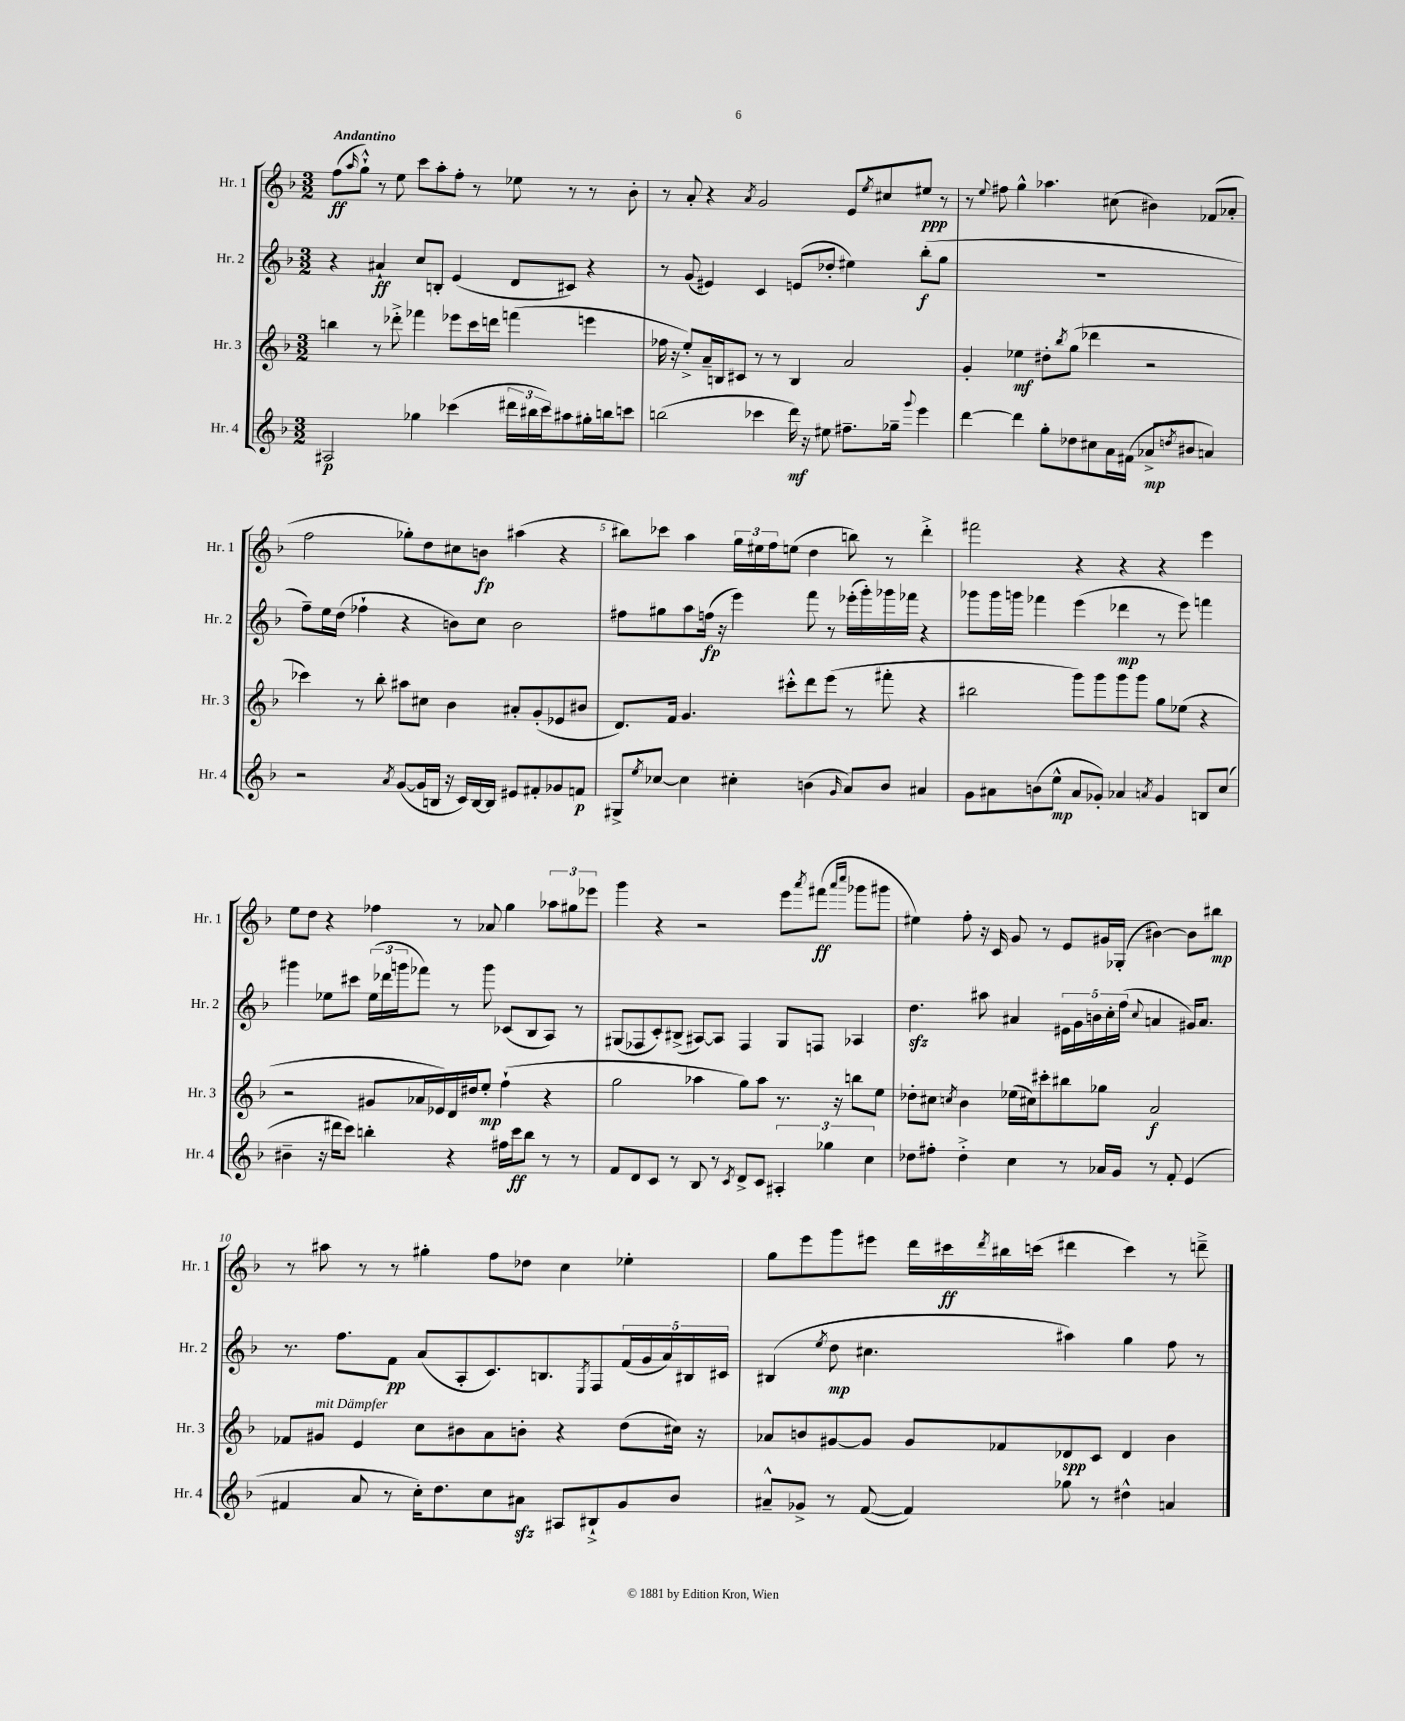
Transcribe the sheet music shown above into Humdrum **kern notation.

**kern	**kern	**kern	**kern
*staff4	*staff3	*staff2	*staff1
*clefG2	*clefG2	*clefG2	*clefG2
*k[b-]	*k[b-]	*k[b-]	*k[b-]
*M3/2	*M3/2	*M3/2	*M3/2
2A#/	4bb\	4r	(8ff\L
.	.	.	16qqaa/
.	.	.	8gg`^^\J)
.	8r	4a#`/	8r
.	8ddd-'^\	.	8ee\
4gg-\	4fff-\	8cc/L	8ccc\L
.	.	8B'/J	8aa'\
(4ccc-\	8eee-\L	(4e/	8ff'\J
.	16ccc\L	.	8r
.	16ddd\JJ	.	.
24ddd#\LL	(4fff\	8d/L	8ee-\
24bb#\	.	.	.
24ccc-\J)	.	.	.
8aa#\	.	8c#/J)	8r
16gg#'\L	4eee\	4r	8r
16bb\J	.	.	.
8ccc\J	.	.	8b-'\
=	=	=	=
(2bb\	16ff-\	8r	8r
.	16r	.	.
.	8ee'^/L)	(8g/	8a'/
.	16a~/L	4e#/)	4r
.	16B/J	.	.
.	8c#/J	.	.
.	.	.	8qa/
4ccc-\	8r	4c/	2g/
.	8r	.	.
16ddd\)	4B/	(8e/L	.
16r	.	.	.
8ee#\	.	8dd-'/J	.
8.ff#~\L	2a/	4ee#\)	8e/L
.	.	.	8qee/
.	.	.	8cc#/
16gg-~\Jk	.	.	.
8qqggg/	.	.	.
4eee\	.	(8bb-'\L	8ee#/J
.	.	8gg\J	8r
=	=	=	=
[4ddd\	4g'/	1.r	8r
.	.	.	8qqee/
.	.	.	8ff#\
4ddd\]	4ee-\	.	4gg^^\
8gg'\L	8dd#'\L	.	4.aa-\
.	8qbb-/	.	.
8dd-\	(8gg\J	.	.
8cc#\	4ddd-\	.	.
16a\L	.	.	(8cc#\
(16f#\JJ	.	.	.
8a-^/L	2r	.	4b#\)
8qdd/	.	.	.
8b#/J	.	.	.
4a/)	.	.	(8f-/L
.	.	.	8a-'/J
=	=	=	=
2r	4ccc-\)	8ff~\L)	2ff\
.	.	16ee\L	.
.	.	(16dd\JJ	.
.	8r	4ff-`\	.
.	8bb-'\	.	.
8qa/	.	.	.
([8g/L	8aa#\L	4r	8gg-'\L)
16g/]L	8cc#\J	.	8dd\
16B/JJ	.	.	.
16r	4b-\	8b\L)	8cc#\
16c/LL)	.	.	.
[16B/	.	8cc\J	8b\J
16B/]JJ	.	.	.
8e#/L	8a#'/L	2b\	(4aa#\
8f#'/	(8g'/	.	.
8g-/	8e-/	.	4r
8f/J	8b#/J	.	.
=	=	=	=
8G#^/L	8.d/L)	8ff#\L	8bb#\L)
8qee/	.	.	.
[8cc-/J	.	8gg#\	8ccc-\J
.	16f/Jk	.	.
4cc-\]	4.g/	8aa\	4aa\
.	.	(16ff\Jk	.
.	.	16r	.
4cc#'\	.	4eee\)	24gg\LL
.	.	.	24ee#\
.	.	.	24ff\J
.	8ccc#'^^\L	.	(8ee\J
(4b\	8ddd\	8fff\	4dd\
.	(8eee\J	8r	.
16qqg/	.	.	.
8a/L)	8r	(16eee-'\LL	8bb\)
.	.	16ggg'\)	.
8b/J	8fff#'\	16ggg-\	8r
.	.	16fff-\JJ	.
4a#/	4r	4r	4ddd'^\
=	=	=	=
8g\L	2bb#\	8ggg-\L	2fff#\
8a#\	.	16ggg-\L	.
.	.	16ggg\JJ	.
(8b\	.	4fff-\	.
8ee^^\J	.	.	.
8a#/L	8ggg\L)	(4eee\	4r
8g-'/J)	8ggg\	.	.
4a-/	8ggg\	4ddd-\	4r
.	8ggg\J	.	.
8qa/	.	.	.
4g-/	8gg\L	8r	4r
.	(8ee-\J	8eee\)	.
8B/L	4r	4fff\	4eee\
(8cc/J	.	.	.
=	=	=	=
4b#~\	2r	4ggg#\	8ee\L
.	.	.	8dd\J
16r	.	8ee-\L	4r
16ddd#\LK	.	.	.
8ccc\J)	.	8ccc#\J	.
4bb'\	8g#/L	(24ee-\LL	4ff-\
.	.	24ddd-\	.
.	.	24ggg\J	.
.	16a-/L	8fff-\J)	.
.	16e-/)	.	.
4r	16d/	8r	8r
.	16dd#/J	.	.
.	8ee'/J	8ggg\	8a-/
16ff#\LL	(4ff`\	(8c-/L	4gg\
16ccc\J	.	.	.
8bb\J	.	8B-/	.
8r	4r	8A/J)	12aa-\L
.	.	.	12gg#\
8r	.	8r	.
.	.	.	12eee-\J
=	=	=	=
8f/L	2gg\	(8G#/L	4ggg\
8d/	.	8F-/	.
8c/J	.	8c'/)	4r
8r	.	(8B#^/J	.
8B-/	4aa-\	[8A#/L)	2r
8r	.	8A#/]J	.
8qc/	.	.	.
8d^/L	8gg\L)	4F-/	.
8c/J	8aa-\J	.	.
6A#'/	8.r	8G#/L	8eee\L
.	.	.	8qaaa/
.	.	8F/J	(8fff#\J
6gg-\	.	.	.
.	16r	.	.
.	.	.	16qqaaa/LL
.	.	.	16qqcccc/JJ
.	8bb\L	4A-/	8ggg-\L
6cc\	.	.	.
.	8ee\J	.	8ggg#\J
=	=	=	=
8dd-\L	8dd-'\L	4.dd\	4ee#\)
8ff#'\J	8cc#\J	.	.
.	8qcc/	.	.
4dd-'^\	4b-\	.	8ff'\
.	.	8aa#\	16r
.	.	.	16c/
4cc\	(16ee-\LL	4a#/	8g/
.	16cc#\J)	.	.
.	8ccc#'\	.	8r
8r	8bb#\	20e#\LL	8e/L
.	.	20g\	.
.	.	20b\	.
16a-/LL	8gg-\J	.	16g#/L
.	.	20cc'\	.
16g/JJ	.	.	(16G-'/JJ
.	.	(20ff\JJ	.
.	.	8qqcc/	.
8r	2a/	4a/	[4b#\)
8f'/	.	.	.
(4e/	.	16g#/LK)	8b#\]L
.	.	8.a/J	.
.	.	.	8bb#\J
=	=	=	=
4f#/	8f-/L	8.r	8r
.	8g#/J	.	8aa#\
.	.	8.ff\L	.
8a/	4e/	.	8r
8r	.	8f\J	8r
16cc'\LK)	8cc\L	(8a/L	4gg#'\
8.dd\	.	.	.
.	8b#\	8A'/	.
8cc\	8a\	8.c/)	8ff\L
8a#\J	8b'\J	.	8dd-\J
.	.	8.B/	.
8A#/L	4r	.	4cc\
.	.	8qE/	.
8B#`^/	.	8F/	.
8g/	(8dd\L	(20f/L	4ee-'\
.	.	20g/	.
.	.	20a/)	.
8b-/J	16cc#\Jk)	.	.
.	.	20B#/	.
.	16r	.	.
.	.	20c#/JJ	.
=	=	=	=
8a#~^^/L	8a-/L	(4B#/	8gg\L
8g-^/J	8b/	.	8eee\
.	.	8qee/	.
8r	[8g#/	8dd\	8ggg\
([8f/	8g#/]J	4.cc#\	8eee#\J
4f/])	8g#/L	.	16ddd\LL
.	.	.	16ccc#\
.	.	.	8qddd/
.	8f-/	.	16bb#\
.	.	.	(16ccc\JJ
8gg-\	8d-/	4aa#\)	4ddd#\
8r	8c/J	.	.
4dd#^^\	4d-/	4gg\	4ccc\)
4a/	4b\	8ff\	8r
.	.	8r	8ddd~^\
==	==	==	==
*-	*-	*-	*-
